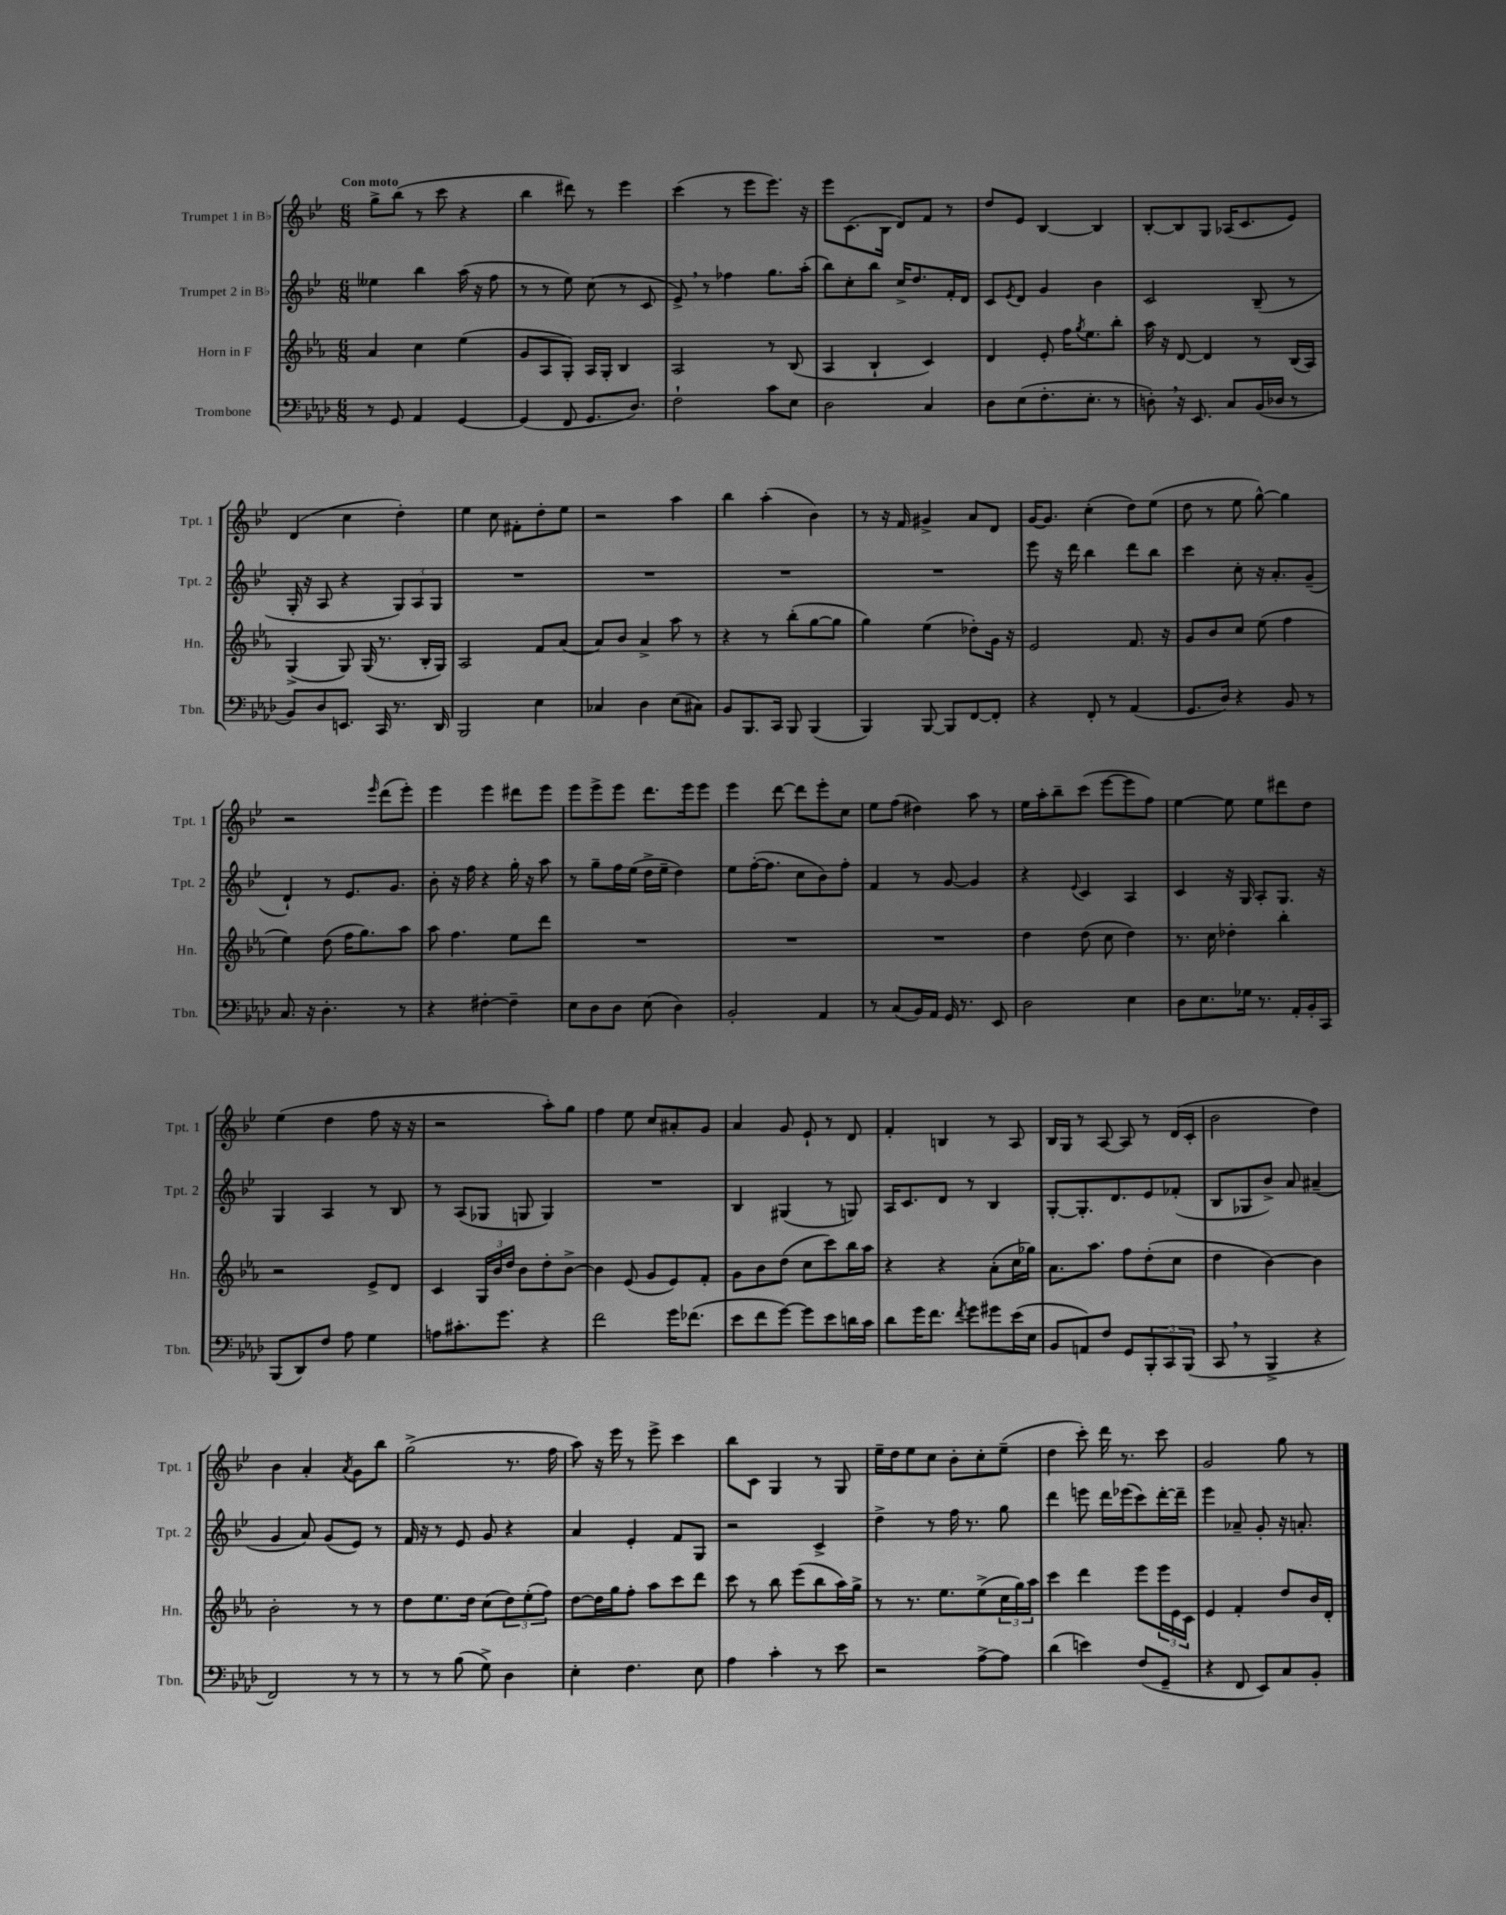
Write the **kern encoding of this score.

**kern	**kern	**kern	**kern
*part4	*part3	*part2	*part1
*staff4	*staff3	*staff2	*staff1
*I"Trombone	*I"Horn in F	*I"Trumpet 2 in B♭	*I"Trumpet 1 in B♭
*I'Tbn.	*I'Hn.	*I'Tpt. 2	*I'Tpt. 1
*clefF4	*clefG2	*clefG2	*clefG2
*k[b-e-a-d-]	*k[b-e-a-]	*k[b-e-]	*k[b-e-]
*M6/8	*M6/8	*M6/8	*M6/8
=1	=1	=1	=1
!	!	!	!LO:TX:a:B:t=Con moto
8r	4a-/	4ee--X\	8gg^\L
8GG/	.	.	(8bb-\J
4AA-/	4cc\	4bb-\	8r
.	.	.	8ccc\
[4GG/	(4ee-\	(16aa\	4r
.	.	16r	.
.	.	8ff\	.
=2	=2	=2	=2
(4GG/]	8g/L	8r	4bb-\
.	8A-/	8r	.
8FF/	8G'/J)	8ee-\)	8ddd#X\)
8.GG/L	16A-/LL	(8cc\	8r
.	16G'/JJ	.	.
.	4B-/	8r	4eee-\
8.D-/J)	.	.	.
.	.	8c/	.
=3	=3	=3	=3
2F`\	2A-/	8e-^,/)	(4ccc\
.	.	8r	.
.	.	4ff-X\	8r
.	.	.	8eee-\L
8c\L	8r	8.gg\L	8.eee-\J)
8E-\J	(8B-/	.	.
.	.	(16aa'\Jk	16r
=4	=4	=4	=4
2D-\	4A-/	8bb-\L)	8eee-\L
.	.	8cc'\	(8.c\
.	4B-`/	8bb-\J	.
.	.	.	16B-\Jk
.	.	16cc^/KL	8d/L)
.	.	8.dd/	.
4C/	4c/)	.	8f/J
.	.	16f'/L	8r
.	.	16d/JJ	.
=5	=5	=5	=5
8D-\L	4d/	8c/L	8dd/L
.	.	8qe-/	.
(8E-\	.	8d/J	8e-/J
8.F'\	8e-'/	4g/	[4B-/
.	16ff\KL	.	.
.	8qgg/	.	.
8.E-'\J	8.ee-\	.	.
.	.	4b-\	4B-/]
8r	8bb-'\J	.	.
=6	=6	=6	=6
8Dn',\)	16aa-\	2c/	[8B-'/L
.	16r	.	.
16r	[8d/	.	8B-/]
8.EE-/	.	.	.
.	4d/]	.	8G/J
8C/L	.	.	(16A-X/KL
.	.	.	8.c/
(16BB-/L	8r	(8B-~/	.
16D-X/JJ	.	.	.
8r	(16B-/LL	8r	8e-/J)
.	16A-/JJ)	.	.
!!LO:LB:g=z
=7	=7	=7	=7
8BB-/L)	(4G^/	16G'/	(4d/
.	.	16r	.
8D-/	.	8A/	.
8.EEn/J	8G/)	4r	4cc\
.	(16G/	.	.
16CC/	8.r	.	.
8.r	.	12G/L)	4dd'\)
.	.	12A/	.
.	16B-'/LL	.	.
.	.	12G/J	.
16DD-/	16G/JJ)	.	.
=8	=8	=8	=8
2BBB-/	2A-/	2.r	4ee-\
.	.	.	8cc\
.	.	.	8f#X'\L
4E-\	8f/L	.	8dd'\
.	(8a-/J	.	8ee-\J
=9	=9	=9	=9
4C-X/	8a-/L)	2.r	2r
.	8b-/J	.	.
4D-\	4a-^/	.	.
(8E-\L	8aa-\	.	4aa\
8C#X\J)	8r	.	.
=10	=10	=10	=10
8BB-/L	4r	2.r	4bb-\
8.BBB-/	.	.	.
.	8r	.	(4aa'\
16CC/Jk	.	.	.
8BBB-/	(8bb-'\L	.	.
(4BBB-/	[8gg\	.	4b-\)
.	8gg\J]	.	.
=11	=11	=11	=11
4BBB-/)	4gg\)	2.r	8r
.	.	.	16r
.	.	.	16f/
[8BBB-/	(4ee-\	.	4g#X^/
8BBB-/L]	.	.	.
[8FF/	8dd-X'\L)	.	8a/L
8FF'/J]	16g\Jk	.	8d/J
.	16r	.	.
=12	=12	=12	=12
4r	2e-/	8eee-\	[16g/KL
.	.	.	8.g/J]
.	.	16r	.
.	.	16ddd\	.
8FF'/	.	4bb-\	(4cc'\
8r	.	.	.
(4AA-/	8.f/	8ddd\L	8dd\L)
.	.	8bb-\J	(8ee-\J
.	16r	.	.
=13	=13	=13	=13
8.GG/L	8g/L	4ccc\	8dd\
.	8b-/	.	8r
16D-/Jk)	.	.	.
4r	8cc/J	8cc'\	8ee-\
.	(8ee-\	16r	[8gg^^\)
.	.	8.a'/L	.
8BB-/	4ff\	.	4gg\]
8r	.	(8g~/J	.
!!LO:LB:g=z
=14	=14	=14	=14
8.C/	4ee-\)	4d`/)	2r
16r	.	.	.
4.D-'\	(8dd\	8r	.
.	16ff\KL	8.e-/L	.
.	8.gg\)	.	.
.	.	.	16qqeee-/
.	.	.	(8ddd\L
.	.	8.g/J	.
8r	8aa-\J	.	8eee-'\J)
=15	=15	=15	=15
4r	8aa-\	8b-'\	4eee-\
.	4.ff\	16r	.
.	.	16ff\	.
[4F#X'\	.	4r	4eee-\
4F#~\]	8ee-\L	16gg'\	8ddd#X\L
.	.	16r	.
.	8ddd\J	8aa\	8eee-\J
=16	=16	=16	=16
8E-\L	2.r	8r	8eee-\L
8D-\	.	8gg~\L	8eee-^\
8D-\J	.	16ff\L	8eee-\J
.	.	(16ee-\JJ	.
(8E-\	.	16dd^\LL	8.ddd\L
.	.	16ee-~\JJ	.
4D-\)	.	4dd\)	.
.	.	.	16eee-\k
.	.	.	8eee-\J
=17	=17	=17	=17
2BB-'/	2.r	8ee-\L	4eee-\
.	.	([16ff'\K	.
.	.	8.ff\J]	.
.	.	.	[8ddd\
.	.	8cc\L	8ddd\L]
4AA-/	.	8b-\)	8eee-'\
.	.	8ff'\J	8cc\J
=18	=18	=18	=18
8r	2.r	4f/	8ee-\L
(8C/L	.	.	(8ff\J
16BB-/L)	.	8r	4dd#X\)
16AA-/JJ	.	.	.
16GG/	.	[8g/	.
8.r	.	.	.
.	.	4g/]	8aa\
8EE-/	.	.	8r
=19	=19	=19	=19
2D-\	4dd\	4r	16ee-\LL
.	.	.	16aa'\J
.	.	.	8bb-~\
.	.	8qqe-/	.
.	(8dd\	4c/	(8ccc\J
.	8cc\	.	[8eee-\L
4E-\	4dd\)	4A/	8eee-\]
.	.	.	8ff\J)
=20	=20	=20	=20
8D-\L	8.r	4c/	[4ee-\
8.E-\	.	.	.
.	16cc\	.	.
.	4dd-X'\	16r	8ee-\]
16G-X\Jk	.	16G/	.
8.r	.	8A'/L	8ee-\L
.	4bb-'\	8.G/J	8ddd#X\
16AA-'/LL	.	.	.
16BB-'/	.	.	8dd\J
16CC/JJ	.	16r	.
!!LO:LB:g=z
=21	=21	=21	=21
(8BBB-/L	2r	4G/	(4ee-\
8DD-/)	.	.	.
8F/J	.	4A/	4dd\
8A-\	.	.	.
4G\	8e-^/L	8r	8ff\
.	8d/J	8B-/	16r
.	.	.	16r
=22	=22	=22	=22
8An\L	4c/	8r	2r
8.c#X'\	.	(8A/L	.
.	24G/LL	8G-X/J	.
.	24b-/	.	.
8.g\J	.	.	.
.	24dd/JJ	.	.
.	8b-\L	8Gn/	.
4r	8dd'\	4G/)	8aa'\L)
.	[8b-^\J	.	8gg\J
=23	=23	=23	=23
2f\	4b-\]	2.r	4ff\
.	(8e-/	.	8ee-\
.	8g/L	.	8cc/L
16g\KL	8e-/)	.	8a#X'/
(8.f-X\J	.	.	.
.	8f'/J	.	8g/J
=24	=24	=24	=24
8e-\L	8g\L	4B-/	4a/
8f\	8b-\	.	.
[8g\J)	(8dd\J	(4G#X/	8g/
8g\L]	8cc\L	.	8e-`/
8e-\	8ccc\)	8r	8r
16dn\L	16bb-\L	8Gn/)	8d/
16c\JJ	16aa-\JJ	.	.
=25	=25	=25	=25
8d-\L	4r	16A/KL	4f'/
.	.	8.c/	.
16g\K	.	.	.
8.f\J	.	.	.
.	4r	8d/J	4Bn/
8qf/	.	.	.
8g\L	.	8r	.
8g#X\	(8a-'\L	4B-/	8r
(16e-\L	16cc\L	.	8A/
16E-\JJ	16gg-X\JJ)	.	.
=26	=26	=26	=26
8BB-/L	8.a-\L	[8G'/L	16B-/LL
.	.	.	16G/JJ
8AAn/)	.	8.G'/]	8r
.	8.aa-\J	.	.
8F/J	.	.	[8A/
.	.	8.d/	.
8GG/L	8ff\L	.	8A/]
12BBB-'/	(8dd'\	8e-/	8r
12CC/	.	.	.
.	8cc\J	(8f-X'/J	(16d/LL
(12BBB-/J	.	.	.
.	.	.	16c'/JJ
=27	=27	=27	=27
8CC,/	4dd\	8B-/L	2b-\
8r	.	8G-X/	.
4BBB-^/	[4b-\)	8b-^/J)	.
.	.	8a/	.
4r	4b-\]	(4a#X~/	4dd\)
!!LO:LB:g=z
=28	=28	=28	=28
2FF/)	2b-'\	4g/	4b-\
.	.	8a/)	4a'/
.	.	(8g/L	.
.	.	.	8qa/
8r	8r	8e-/J)	8g\L
8r	8r	8r	8bb-\J
=29	=29	=29	=29
8r	8dd\L	16f/	(2gg^\
.	.	16r	.
8r	8.ee-\	8r	.
(8B-\	.	8e-/	.
.	16dd\Jk	.	.
8G^\)	(8cc\L	8g/	.
4D-\	12dd\)	4r	8.r
.	(12ee-'\	.	.
.	12ff\J)	.	.
.	.	.	16ff\
=30	=30	=30	=30
4E-'\	[8dd\L	4a/	8aa\)
.	16dd\L]	.	16r
.	16gg\J	.	16eee-\
4.F\	8ff'\J	4e-'/	8r
.	8aa-\L	.	8eee-^\
.	8ccc\	8f/L	4ccc\
8E-\	8ddd\J	8G/J	.
=31	=31	=31	=31
4A-\	8ccc\	2r	8bb-\L
.	8r	.	8c\J
4c'\	8bb-\	.	4G/
.	(8eee-\L	.	.
8r	8bb-\	4c^/	8r
8e-\	16aa-\L)	.	8G/
.	16gg^\JJ	.	.
=32	=32	=32	=32
2r	8r	4dd^\	16ee-~\LL
.	.	.	16dd\J
.	8.r	.	8ee-\
.	.	8r	8cc\J
.	8.ee-\L	.	.
.	.	16ff\	8b-'\L
.	.	8.r	.
[8A-^\L	(8ee-^\	.	8cc'\
8A-\J]	24cc\L	8gg\	(8ee-~\J
.	24gg\)	.	.
.	24aa-\JJ	.	.
=33	=33	=33	=33
(4d-\	4ccc\	4ddd\	4dd\
4en\)	4ddd\	8eeen\	8ccc'\)
.	.	16ddd\LL	16ddd\
.	.	(16eee-X\J	8.r
(8F/L	8eee-\L	8ccc\)	.
8GG~/J	24eee-\L	[16ddd'\L	8ccc\
.	24e-\	.	.
.	.	16ddd~\JJ]	.
.	24c\JJ	.	.
=34	=34	=34	=34
4r	4e-/	4eee-\	2g/
8FF/	4f'/	8a-X~/	.
8EE-/L)	.	8g'/	.
8C/	8dd/L	16r	8gg\
.	.	8.an'/	.
8BB-'/J	16b-/L	.	8r
.	16d'/JJ	.	.
==	==	==	==
*-	*-	*-	*-
